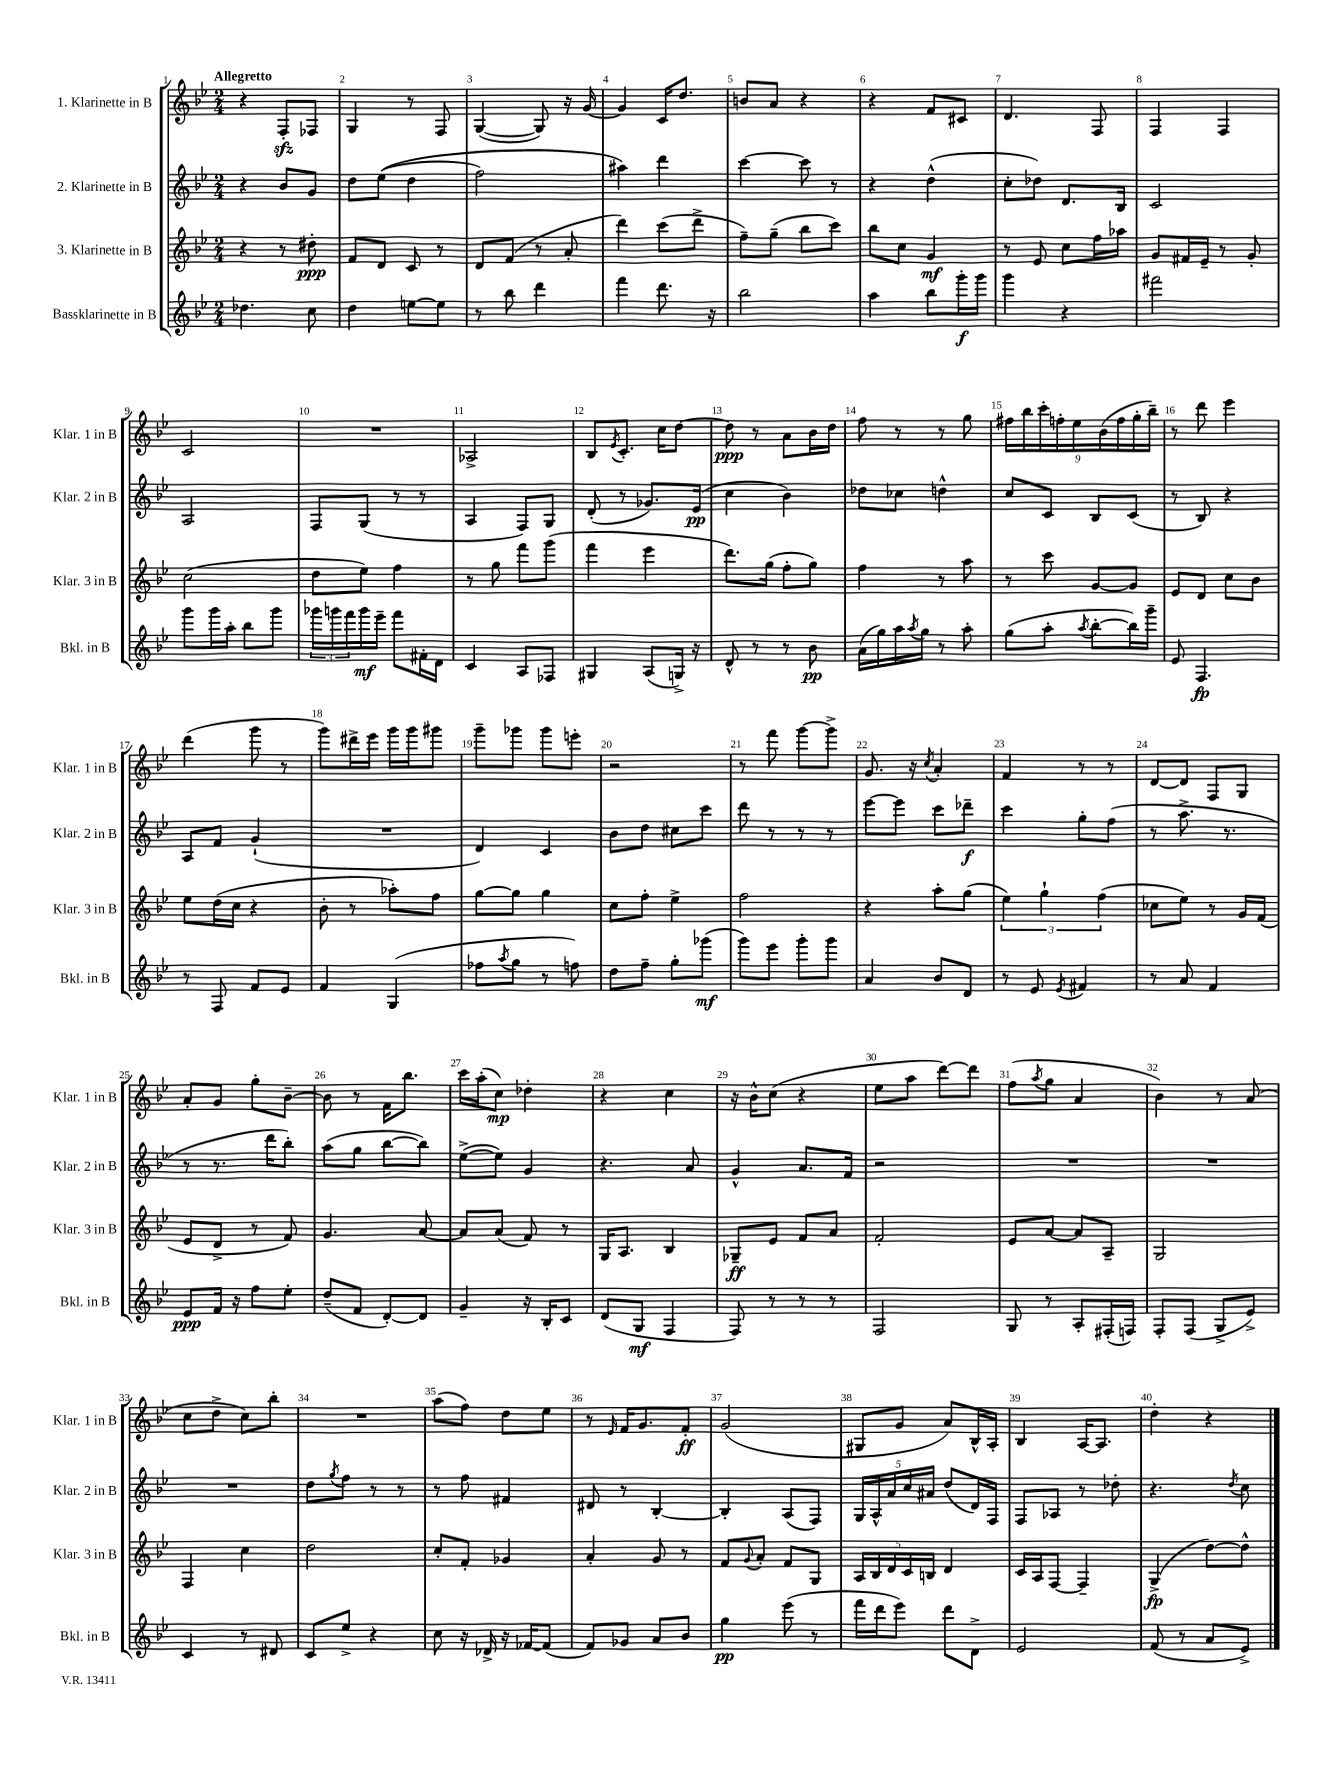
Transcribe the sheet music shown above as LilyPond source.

<<
\new StaffGroup <<
\new Staff = "s0" \with { instrumentName = "1. Klarinette in B" shortInstrumentName = "Klar. 1 in B" } {
    \clef treble \key bes \major \numericTimeSignature \time 2/4 \tempo "Allegretto"
    r4 f8-.\sfz fes8 |
    g4 r8 f8 |
    g4~( g8) r16 g'16~ |
    g'4 c'16 d''8. |
    b'8 a'8 r4 |
    r4 f'8 cis'8 |
    d'4. f8 |
    f4 f4 |
    c'2 |
    R2 |
    aes2-> |
    bes8 \acciaccatura { ees'8 } c'8.-. c''16 d''8~ |
    d''8\ppp r8 a'8 bes'16 d''16 |
    f''8 r8 r8 g''8 |
    \tuplet 9/8 { fis''16 bes''16 c'''16-. f''16-. ees''16 bes'16( f''16 g''16-. bes''16--) } |
    r8 d'''8 ees'''4 |
    d'''4( g'''8 r8 |
    g'''8) dis'''16-> ees'''16 g'''16 g'''16 gis'''8 |
    g'''8-- ges'''8 ges'''8 e'''8-. |
    r2 |
    r8 f'''8 g'''8~ g'''8-> |
    g'8. r16 \acciaccatura { c''8 } a'4-. |
    f'4 r8 r8 |
    d'8~ d'8 f8 g8 |
    a'8-. g'8 g''8-. bes'8~-- |
    bes'8 r8 f'16 bes''8. |
    c'''16 a''16-.( c''8\mp) des''4-. |
    r4 c''4 |
    r16 bes'16-^ c''8( r4 |
    ees''8 a''8 d'''8~) d'''8 |
    f''8( \acciaccatura { a''8 } g''8 a'4 |
    bes'4) r8 a'8( |
    c''8 d''8-> c''8) bes''8-. |
    R2 |
    a''8( f''8) d''8 ees''8 |
    r8 \grace { ees'16 } f'16 g'8. f'8-.\ff |
    g'2( |
    gis8 g'8 a'8) bes16-^ a16-. |
    bes4 a16~ a8. |
    d''4-. r4 \bar "|." |
}
\new Staff = "s1" \with { instrumentName = "2. Klarinette in B" shortInstrumentName = "Klar. 2 in B" } {
    \clef treble \key bes \major \numericTimeSignature \time 2/4
    r4 bes'8 g'8 |
    d''8 ees''8(\( d''4 |
    f''2) |
    ais''4\) d'''4 |
    c'''4~ c'''8 r8 |
    r4 d''4-^( |
    c''8-. des''8) d'8. bes16 |
    c'2 |
    a2 |
    f8 g8( r8 r8 |
    a4 f8) g8 |
    d'8-.( r8 ges'8.) ees'16\pp( |
    c''4 bes'4) |
    des''8 ces''8 d''4-^ |
    c''8 c'8 bes8 c'8( |
    r8 bes8) r4 |
    a8 f'8 g'4-!( |
    R2 |
    d'4) c'4 |
    bes'8 d''8 cis''8 c'''8 |
    d'''8 r8 r8 r8 |
    ees'''8~ ees'''8 c'''8 des'''8--\f |
    c'''4 g''8-. f''8( |
    r8 a''8.-> r8. |
    r8 r8. d'''16 bes''8-.) |
    a''8( g''8 bes''8~ bes''8) |
    ees''8~->( ees''8) g'4 |
    r4. a'8 |
    g'4-^ a'8. f'16 |
    r2 |
    R2 |
    R2 |
    R2 |
    d''8 \acciaccatura { g''8 } f''8 r8 r8 |
    r8 f''8 fis'4 |
    dis'8 r8 bes4~-. |
    bes4-. a8( f8) |
    \tuplet 5/4 { g16 a16-^ a'16 c''16 ais'16 } d''8( d'16) f16 |
    f8 aes8 r8 des''8-. |
    r4. \acciaccatura { d''8 } c''8 \bar "|." |
}
\new Staff = "s2" \with { instrumentName = "3. Klarinette in B" shortInstrumentName = "Klar. 3 in B" } {
    \clef treble \key bes \major \numericTimeSignature \time 2/4
    r4 r8 dis''8-.\ppp |
    f'8 d'8 c'8 r8 |
    d'8 f'8( r8 a'8-. |
    d'''4) c'''8( d'''8-> |
    f''8--) g''8--( bes''8 c'''8) |
    bes''8 c''8 g'4\mf |
    r8 ees'8 c''8 f''16 aes''16 |
    g'8 fis'16 ees'16-- r8 g'8-. |
    c''2( |
    d''8 ees''8) f''4 |
    r8 g''8 f'''8 g'''8( |
    f'''4 ees'''4 |
    d'''8.) g''16( f''8-. g''8) |
    f''4 r8 a''8 |
    r8 c'''8 g'8~ g'8 |
    ees'8 d'8 c''8 bes'8 |
    ees''8 d''16( c''16 r4 |
    bes'8-. r8 aes''8-.) f''8 |
    g''8~ g''8 g''4 |
    c''8 f''8-. ees''4-> |
    f''2 |
    r4 a''8-. g''8( |
    \tuplet 3/2 { ees''4) g''4-! f''4( } |
    ces''8 ees''8) r8 g'16 f'16( |
    ees'8 d'8-> r8 f'8) |
    g'4. a'8~ |
    a'8 a'8( f'8) r8 |
    g16 a8. bes4 |
    ges8--\ff ees'8 f'8 a'8 |
    f'2-. |
    ees'8 a'8~ a'8 a8-- |
    g2 |
    f4 c''4 |
    d''2 |
    c''8-. f'8-. ges'4 |
    a'4-. g'8 r8 |
    f'8 \appoggiatura { g'8 } a'8-. f'8 g8 |
    \tuplet 5/4 { a16 bes16 d'16 c'16 b16 } d'4 |
    c'16 a16 f8~ f4-- |
    g4->\fp( d''8~) d''8-^ \bar "|." |
}
\new Staff = "s3" \with { instrumentName = "Bassklarinette in B" shortInstrumentName = "Bkl. in B" } {
    \clef treble \key bes \major \numericTimeSignature \time 2/4
    des''4. c''8 |
    d''4 e''8~ e''8 |
    r8 bes''8 d'''4 |
    f'''4 d'''8. r16 |
    bes''2 |
    a''4 bes''8 g'''16-.\f g'''16 |
    g'''4 r4 |
    fis'''2 |
    g'''8 g'''16 a''16-. bes''8 g'''8 |
    \tuplet 3/2 { ges'''16 g'''16 f'''16 } g'''16\mf ees'''16-- f'''8 fis'16-. d'16 |
    c'4 a8 fes8 |
    gis4 a8( g16->) r16 |
    d'8-^ r8 r8 bes'8\pp |
    a'16( g''16) a''16 \acciaccatura { a''8 } g''16 r8 a''8-. |
    g''8( a''8-. \acciaccatura { a''8 } bes''8~-. bes''16) g'''16-- |
    ees'8 f4.\fp |
    r8 f8 f'8 ees'8 |
    f'4 g4( |
    fes''8 \acciaccatura { a''8 } g''8 r8 f''8) |
    d''8 f''8-- g''8-. ges'''8\mf( |
    g'''8) ees'''8 g'''8-. g'''8 |
    a'4 bes'8 d'8 |
    r8 ees'8 \acciaccatura { ees'8 } fis'4 |
    r8 a'8 f'4 |
    ees'8\ppp f'16 r16 f''8 ees''8-. |
    d''8--( f'8 d'8~-.) d'8 |
    g'4-- r16 bes16-. c'8 |
    d'8( g8\mf f4 |
    f8) r8 r8 r8 |
    f2 |
    g8 r8 a8-. fis16-.( f16) |
    f8-. f8( g8-> ees'8->) |
    c'4 r8 dis'8 |
    c'8 ees''8-> r4 |
    c''8 r16 des'16-> r16 fes'16~ fes'8( |
    f'8) ges'8 a'8 bes'8 |
    g''4\pp ees'''8( r8 |
    f'''16 d'''16 ees'''8) d'''8 d'8-> |
    ees'2 |
    f'8( r8 a'8 ees'8->) \bar "|." |
}
>>
>>
\layout { \context { \Score \override BarNumber.break-visibility = ##(#f #t #t) barNumberVisibility = #all-bar-numbers-visible } }
